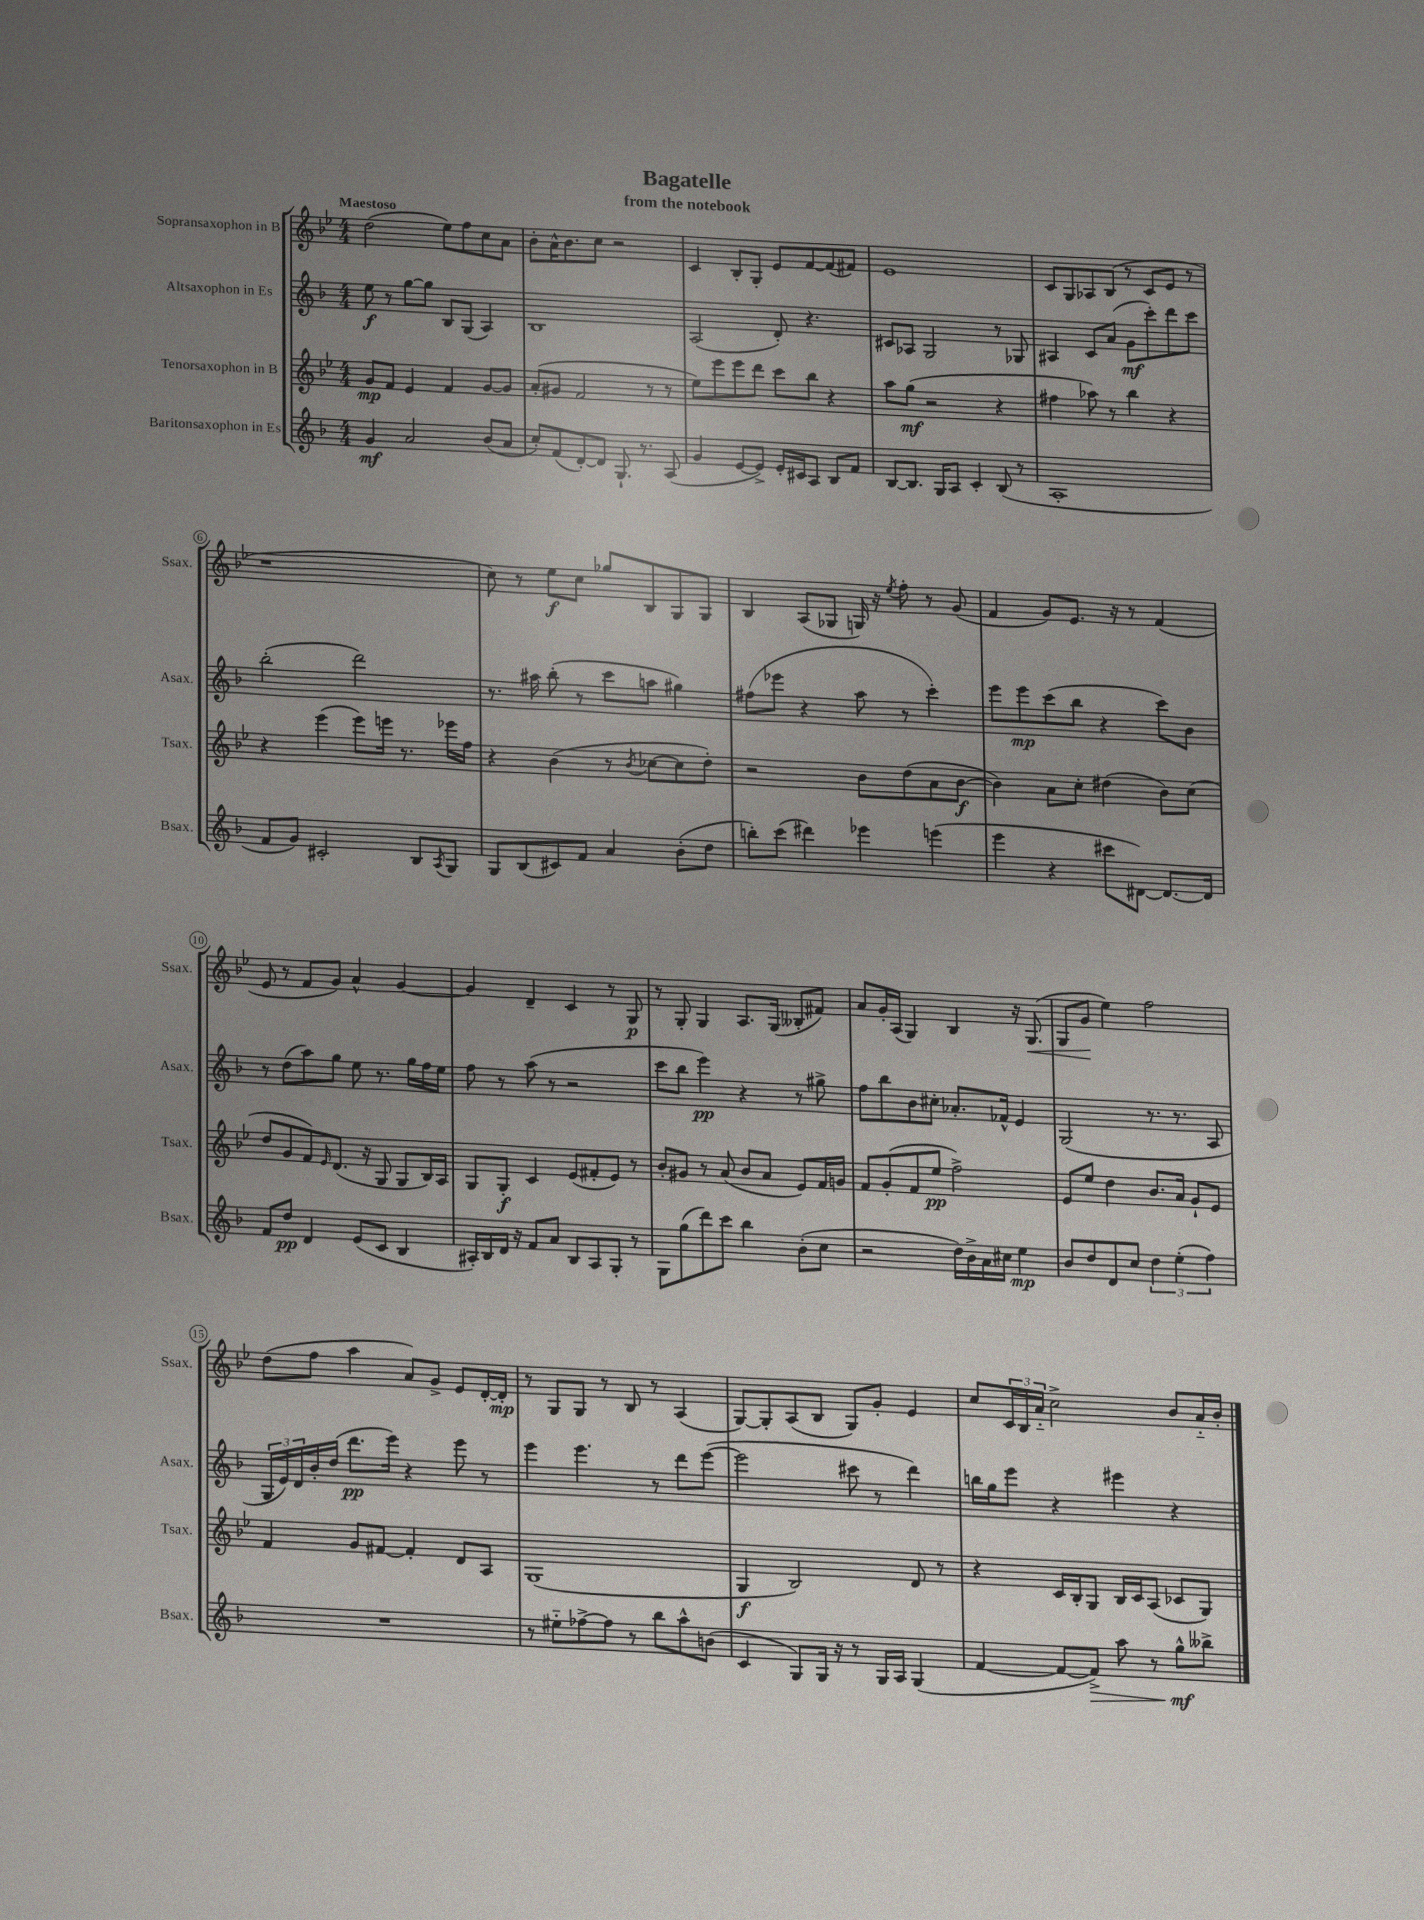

**kern	**kern	**kern	**kern
*staff4	*staff3	*staff2	*staff1
*clefG2	*clefG2	*clefG2	*clefG2
*k[b-]	*k[b-e-]	*k[b-]	*k[b-e-]
*M4/4	*M4/4	*M4/4	*M4/4
4g/	8g/L	8ee\	(2dd\
.	8f/J	8r	.
2a/	4e-/	[8gg\L	.
.	.	8gg\]J	.
.	4f/	8B-/L	8ee-\L)
.	.	(8G/J	8ff\
(8b-/L	[8g/L	4A/)	8cc\
8a/J	8g/]J	.	8a\J
=	=	=	=
8cc'/L)	(8a'/L	1B-	8b-'\L
(8f/	8g#/J	.	16a^^\K
.	.	.	8.b-\
[8d'/)	2f/	.	.
8d/]J	.	.	8cc\J
8.G`/	.	.	2r
8.r	.	.	.
.	8r	.	.
(8A/	8r	.	.
=	=	=	=
4g/	8ee-\L)	(2A/	4c/
.	8eee-\	.	.
[8e/L	8eee-\	.	8B-'/L
8e^/]J)	8ddd\J	.	8G'/J
16e'/LL	8ccc\L	8d'/)	8e-/L
16c#/J	.	.	.
8A/J	8bb-\J	4.r	[8f/
8B-/L	4r	.	(8f/]
8f/J	.	.	8f#/J)
=	=	=	=
[8B-/L	8aa\L	8c#/L	1e-
8.B-/]J	(8gg\J	8A-/J	.
.	2r	2G/	.
16G/LK	.	.	.
8A/J	.	.	.
4c'/	.	.	.
(8B-/	4r	8r	.
8r	.	8G-/	.
=	=	=	=
1A'	4ff#\	4A#/	8c/L
.	.	.	8G/
.	8aa-\)	8c/L	8A-/
.	8r	(8a/J	(8B-/J
.	4bb-\	8g\L	8r
.	.	8ccc'\)	8c/L
.	4r	8ddd\	8e-/J
.	.	8ccc\J	8r
=	=	=	=
8f/L	4r	(2bb-'\	1r
8g/J)	.	.	.
2c#'/	(4eee-\	.	.
.	8eee-\L)	2ddd\)	.
.	16eee\Jk	.	.
.	8.r	.	.
8B-/L	.	.	.
8qA/	.	.	.
8G/J	16eee-\LL	.	.
.	16ff\JJ	.	.
=	=	=	=
8G/L	4r	8.r	8cc\)
(8B-/	.	.	8r
.	.	16aa#\	.
8c#/)	(4b-\	(8bb-'\	8ee-\L
8f/J	.	8r	8cc\J
4a/	8r	8ccc\L	8gg-/L
.	8qb-/	.	.
.	[8cc-\L	8aa\J	8B-/
(8b-'\L	8cc-\]	4gg#\)	8G/
8dd\J	8dd'\J)	.	8G/J
=	=	=	=
8bb'\L)	2r	(8ff#\L	4B-/
(8ccc\J	.	8eee-\J	.
4ddd#\)	.	4r	(8A/L
.	.	.	8G-/J
4eee-\	8b-\L	8aa\	16G/)
.	.	.	16r
.	.	.	8qee-/
.	(8dd\	8r	8ff'\
(4eee\	8a\	4ccc'\)	8r
.	[8b-\J	.	(8g/
=	=	=	=
4eee\	4b-\])	8eee\L	4f/
.	.	8eee\	.
4r	8a\L	(8ccc\	8g/L)
.	8cc'\J	8bb-\J	8.e-/J
8ccc#\L	(4dd#\	4r	.
.	.	.	16r
[8d#\J)	.	.	8r
8.d#/_L	8b-\L)	8ccc\L)	(4f/
.	(8cc\J	8b-\J	.
16d#/]Jk	.	.	.
=	=	=	=
8f/L	8dd/L	8r	8e-/
8dd/J	8g/	(8dd\L	8r
4d/	8f/)	8aa\)	8f/L
.	16qqe-/	.	.
.	(8.d/J	8gg\J	8g/J)
(8e/L	.	8ee\	4a^^/
.	16r	.	.
8c/J	8G/	8.r	.
4B-/	8G/L	.	[4g/
.	.	16gg\LL	.
.	16B-/L)	16ff\	.
.	16A/JJ	16ee\JJ	.
=	=	=	=
16A#'/LL)	8G/L	8ff\	4g/]
16B-/	.	.	.
16d/JJ	8G'/J	8r	.
16r	.	.	.
8f/L	4c/	(8aa\	4d~/
8a/J	.	8r	.
8B-/L	(8e-/L	2r	4c/
8A#/	8f#'/	.	.
8G'/J	8e-/J)	.	8r
8r	8r	.	8G/
=	=	=	=
8G\L	8b-'/L	8ccc\L	8r
(8gg\	8g#/J	8bb-\J	8G'/
8ddd\)	8r	4eee\)	4G/
8ccc\J	(8a/	.	.
4bb-\	8b-/L	4r	8.A/L
.	8a/J	.	.
.	.	.	(16G/Jk
(8b-'\L	8e-/L)	8r	8B--'/L
8cc\J	16f/L	8gg#^\	8f#/J)
.	16g/JJ	.	.
=	=	=	=
2r	8f/L	8ff\L	8a/L
.	(8g'/	8bb-\	16g'/L
.	.	.	(16A/JJ
.	8f/	8b-\	4G/)
.	8ee-/J	8cc#'\J	.
16dd\LL)	2ff^\)	8.a-'/L	4B-/
16b-^\	.	.	.
16a\	.	.	.
16cc#\JJ	.	16f-^^/Jk	.
4ee\	.	4e/	16r
.	.	.	(8.G/
=	=	=	=
8b-/L	8e-/L	(2G/	8G/L
8dd/	8ee-/J	.	8g/J
8d/	4dd\	.	4ee-\)
8cc/J	.	.	.
6dd\	8.b-/L	8.r	2ff\
(6ee'\	.	.	.
.	16a/Jk	8.r	.
.	8g`/L	.	.
6ff\)	.	.	.
.	8e-/J	8A/	.
=	=	=	=
1r	4f/	24G/LL	(8dd\L
.	.	24e/)	.
.	.	24d/	.
.	.	16b-'/	8ff\J
.	.	(16dd/JJ	.
.	8g/L	8.ddd\L	4aa\
.	[8f#/J	.	.
.	.	16eee\Jk)	.
.	4f#'/]	4r	8a/L)
.	.	.	8g^/J
.	8d/L	8eee\	8e-/L
.	8A/J	8r	[16d'/L
.	.	.	16d'/]JJ
=	=	=	=
8r	(1G	4eee\	8r
8ee#'~\L	.	.	8G/L
[8ff-^\	.	4.eee\	8G/J
8ff-\]J	.	.	8r
8r	.	.	8B-/
8bb-\L	.	8r	8r
8aa^^\	.	8ddd\L	(4A/
(8b\J	.	([8eee\J	.
=	=	=	=
4c/	4G/	2eee\]	[8G/L)
.	.	.	8G'/]
8G/L)	2B-/)	.	(8A/
16G/Jk	.	.	8B-/J
16r	.	.	.
8r	.	8ccc#\	8G/L)
16G/LL	.	8r	8g'/J
16A/JJ	.	.	.
(4G/	8d/	4ddd\)	4e-/
.	8r	.	.
=	=	=	=
[4f/	4r	16bb\LL	8cc/L
.	.	16gg\J	.
.	.	8eee\J	24c/L
.	.	.	24B-/
.	.	.	24a'~/JJ
8f/_L	16c/LL	4r	2cc^\
.	16B-'/J	.	.
8f^/]J)	8G/J	.	.
8aa\	16B-/LL	4eee#\	.
.	16c/J	.	.
8r	(8A/J	.	.
8gg^^\L	8c-/L	4r	8b-/L
8bb--^\J	8G/J)	.	16a'~/L
.	.	.	16b-'/JJ
==	==	==	==
*-	*-	*-	*-
